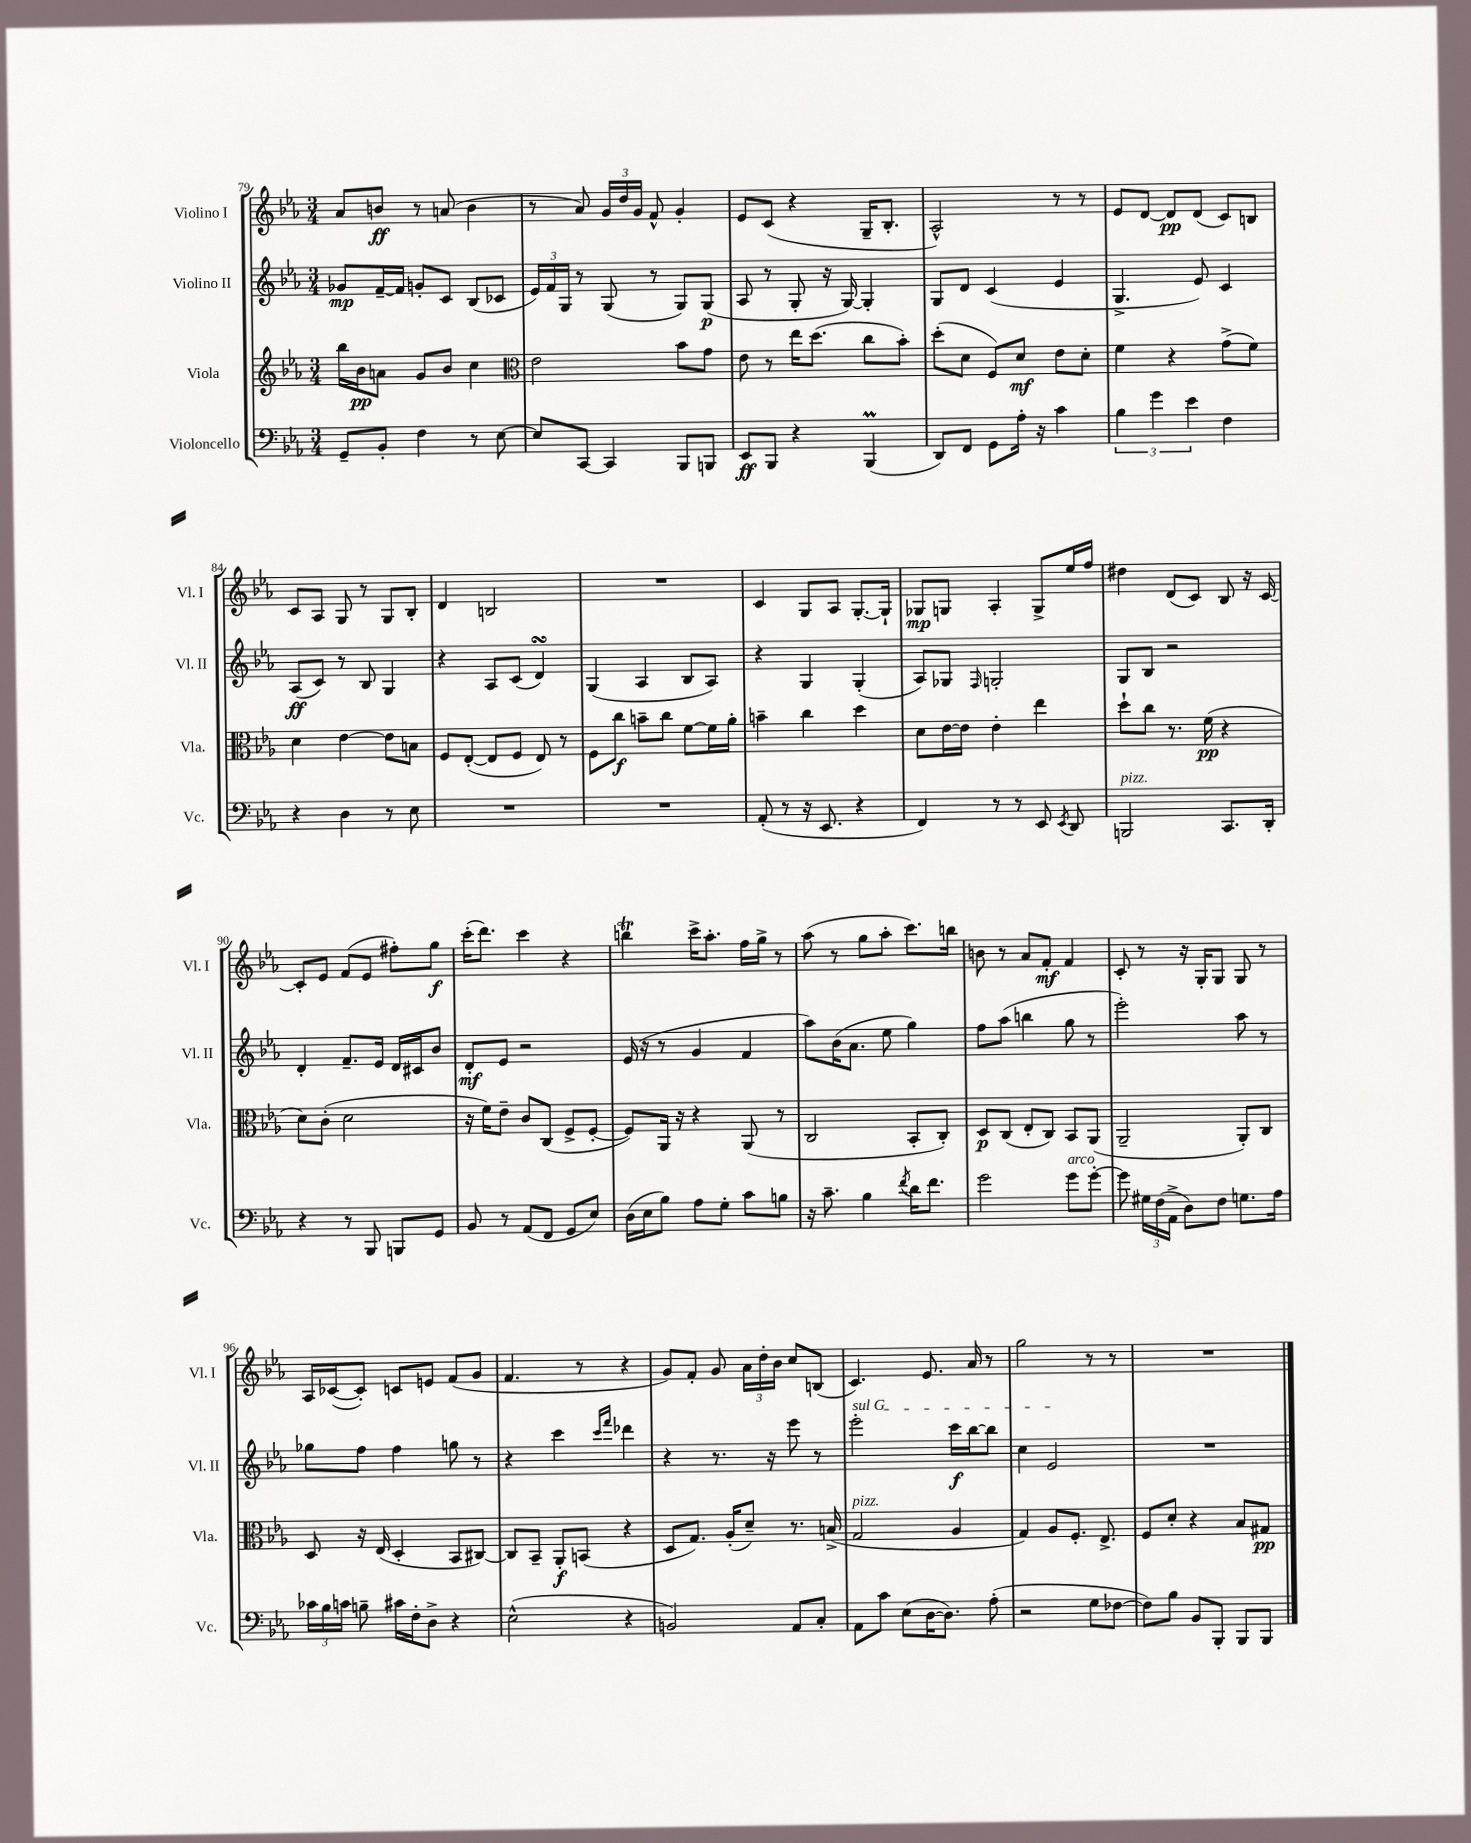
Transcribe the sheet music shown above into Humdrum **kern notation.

**kern	**kern	**kern	**kern
*staff4	*staff3	*staff2	*staff1
*clefF4	*clefG2	*clefG2	*clefG2
*k[b-e-a-]	*k[b-e-a-]	*k[b-e-a-]	*k[b-e-a-]
*M3/4	*M3/4	*M3/4	*M3/4
8GG~	16bb-	8g-	8a-
.	16b-	.	.
8BB-'	8a	[16f~	8b
.	.	16f]	.
4F	8g	8g'	8r
.	8b-	8c	(8a
8r	4cc	(8B-	4b
[8E-	.	8c-	.
=	=	=	=
*	*clefC3	*	*
8E-]	2e-	24e-)	8r
.	.	24f	.
.	.	24G	.
[8CC	.	8r	8a-)
4CC]	.	(8G	24g
.	.	.	24dd
.	.	.	24g
.	.	8r	8f^^
8BBB-	8b-	8G)	4g'
8BBB	8g	(8G	.
=	=	=	=
8EE-	8e-	8A-	8e-
8BBB-	8r	8r	(8c
4r	16ee-	8G'	4r
.	(8.dd	.	.
.	.	16r	.
.	.	[16G)	.
(4BBB-	8cc	4G']	16G~
.	.	.	8.B-'
.	8b-')	.	.
=	=	=	=
8DD)	(8dd'	8G	2A-^^)
8FF	8d	8d	.
8GG	8F)	(4c	.
16A-'	8d	.	.
16r	.	.	.
4c	8e-	4e-	8r
.	8d'	.	8r
=	=	=	=
6B-	4f	4.G^	8e-
.	.	.	[8d
6g	.	.	.
.	4r	.	8d]
6e-	.	.	.
.	.	8e-)	(8d
4F	(8g^	4c	8c)
.	8f)	.	8B
=	=	=	=
4r	4d	(8A-	8c
.	.	8c)	8A-
4D	[4e-	8r	8G
.	.	8B-	8r
8r	8e-]	4G	8G
8E-	8B	.	8B-'
=	=	=	=
2.r	8F	4r	4d
.	([8E-'	.	.
.	8E-]	8A-	2B
.	8F	(8c	.
.	8E-)	4d)	.
.	8r	.	.
=	=	=	=
2.r	8F	(4G	2.r
.	8cc	.	.
.	8b~	4A-	.
.	8cc	.	.
.	[8f	8B-	.
.	16f]	8A-)	.
.	16a-'	.	.
=	=	=	=
(8AA-'	4b~	4r	4c
8r	.	.	.
16r	4cc	4G	8G
8.EE-	.	.	.
.	.	.	8A-
4r	4dd	(4G'	[8.G'
.	.	.	16G`]
=	=	=	=
4FF)	8d	8A-)	8G-
.	[16e-	8G-	8G
.	16e-]	.	.
.	.	16qqF	.
8r	4e-'	2G'	4A-'
8r	.	.	.
8EE-	4ee-	.	8G^
8qEE-	.	.	.
8DD	.	.	16ee-
.	.	.	16ff
=	=	=	=
2BBB	8dd`	8G	4dd#
.	8cc	8B-	.
.	8.r	2r	(8d
.	.	.	8c)
.	(16f	.	.
8.CC	4r	.	8B-
.	.	.	16r
16DD'	.	.	[16c
=	=	=	=
4r	8d)	4d'	8c']
.	(8c'	.	8e-
8r	2d	8.f~	(8f
8BBB-	.	.	8e-
.	.	16e-	.
8BBB	.	16d	8ff#')
.	.	16c#	.
8GG	.	8b-	8gg
=	=	=	=
8BB-	16r	8d'	(16ccc'
.	16f)	.	8.ddd)
8r	8e-~	8e-	.
(8AA-	8c	2r	4ccc
8FF	(8C	.	.
8GG	8F^	.	4r
8E-)	[8F'	.	.
=	=	=	=
(16D	8F])	(16e-	4bb
16E-	.	16r	.
8B-)	16AA-	8r	.
.	16r	.	.
8A-	4r	4g	16ccc^
.	.	.	8.aa-'
8G'	.	.	.
8c	(8AA-	4f	16ff
.	.	.	16gg^
8B	8r	.	8r
=	=	=	=
16r	2C	8aa-)	(8aa-
8.c~	.	.	.
.	.	(16b-	8r
.	.	8.a-	.
4B-	.	.	8gg
.	.	8ee-	8aa-'
8qf	.	.	.
16d	8BB-'	4gg)	8.ccc)
8.f	.	.	.
.	8C')	.	.
.	.	.	16bb
=	=	=	=
2g	8D	8ff	8b
.	(8C	(8aa-	8r
.	8E-'	4bb	8a-
.	8C)	.	8f'
8g	8BB-	8gg	4f
[8g'	(8AA-	8r	.
=	=	=	=
8g]	2AA-~	2eee-')	8c'
24G#	.	.	8r
(24F	.	.	.
24AA-^	.	.	.
8D)	.	.	16r
.	.	.	16G'
8F	.	.	8G
8.G	8AA-')	8aa-	8G
.	8C	8r	8r
16A-	.	.	.
=	=	=	=
24c-	8D	8gg-	16A-
24B-	.	.	.
.	.	.	([16c-
24c	.	.	.
8B~	16r	8ff	8c-'])
.	(16E-	.	.
16c#	4D'	4ff	8c
16F'	.	.	.
8D^	.	.	8e
4r	8BB-	8gg	(8f
.	[8C#)	8r	8g
=	=	=	=
(2E-^^	8C#]	4r	4.f
.	8BB-~	.	.
.	8AA-'	4ccc	.
.	(8BB	.	8r
.	.	16qqccc	.
.	.	16qqfff	.
4r	4r	4ddd-	4r
=	=	=	=
2BB)	8D	4r	8g)
.	8.G)	.	8f'
.	.	8.r	8g
.	(16A-'	.	.
.	8d~)	.	24a-
.	.	.	24dd'
.	.	16r	.
.	.	.	24b-
8AA-	8.r	8eee-	8cc
8C'	.	8r	(8B
.	(16B^	.	.
=	=	=	=
8AA-	2G	2eee-'	4.c)
8c	.	.	.
(8E-	.	.	.
[16D	.	.	8.e-
8.D])	.	.	.
.	4A-	16ccc	.
.	.	[16bb-	16a-
(8A-'	.	8bb-]	8r
=	=	=	=
2r	4G)	4cc	2gg
.	8A-	2e-	.
.	8.F'	.	.
8G	.	.	8r
.	8.E-^	.	.
[8F-	.	.	8r
=	=	=	=
8F-])	8F	2.r	2.r
8B-	8d'	.	.
8BB-	4r	.	.
8BBB-'	.	.	.
8BBB-	8B-	.	.
8BBB-	8G#	.	.
==	==	==	==
*-	*-	*-	*-
